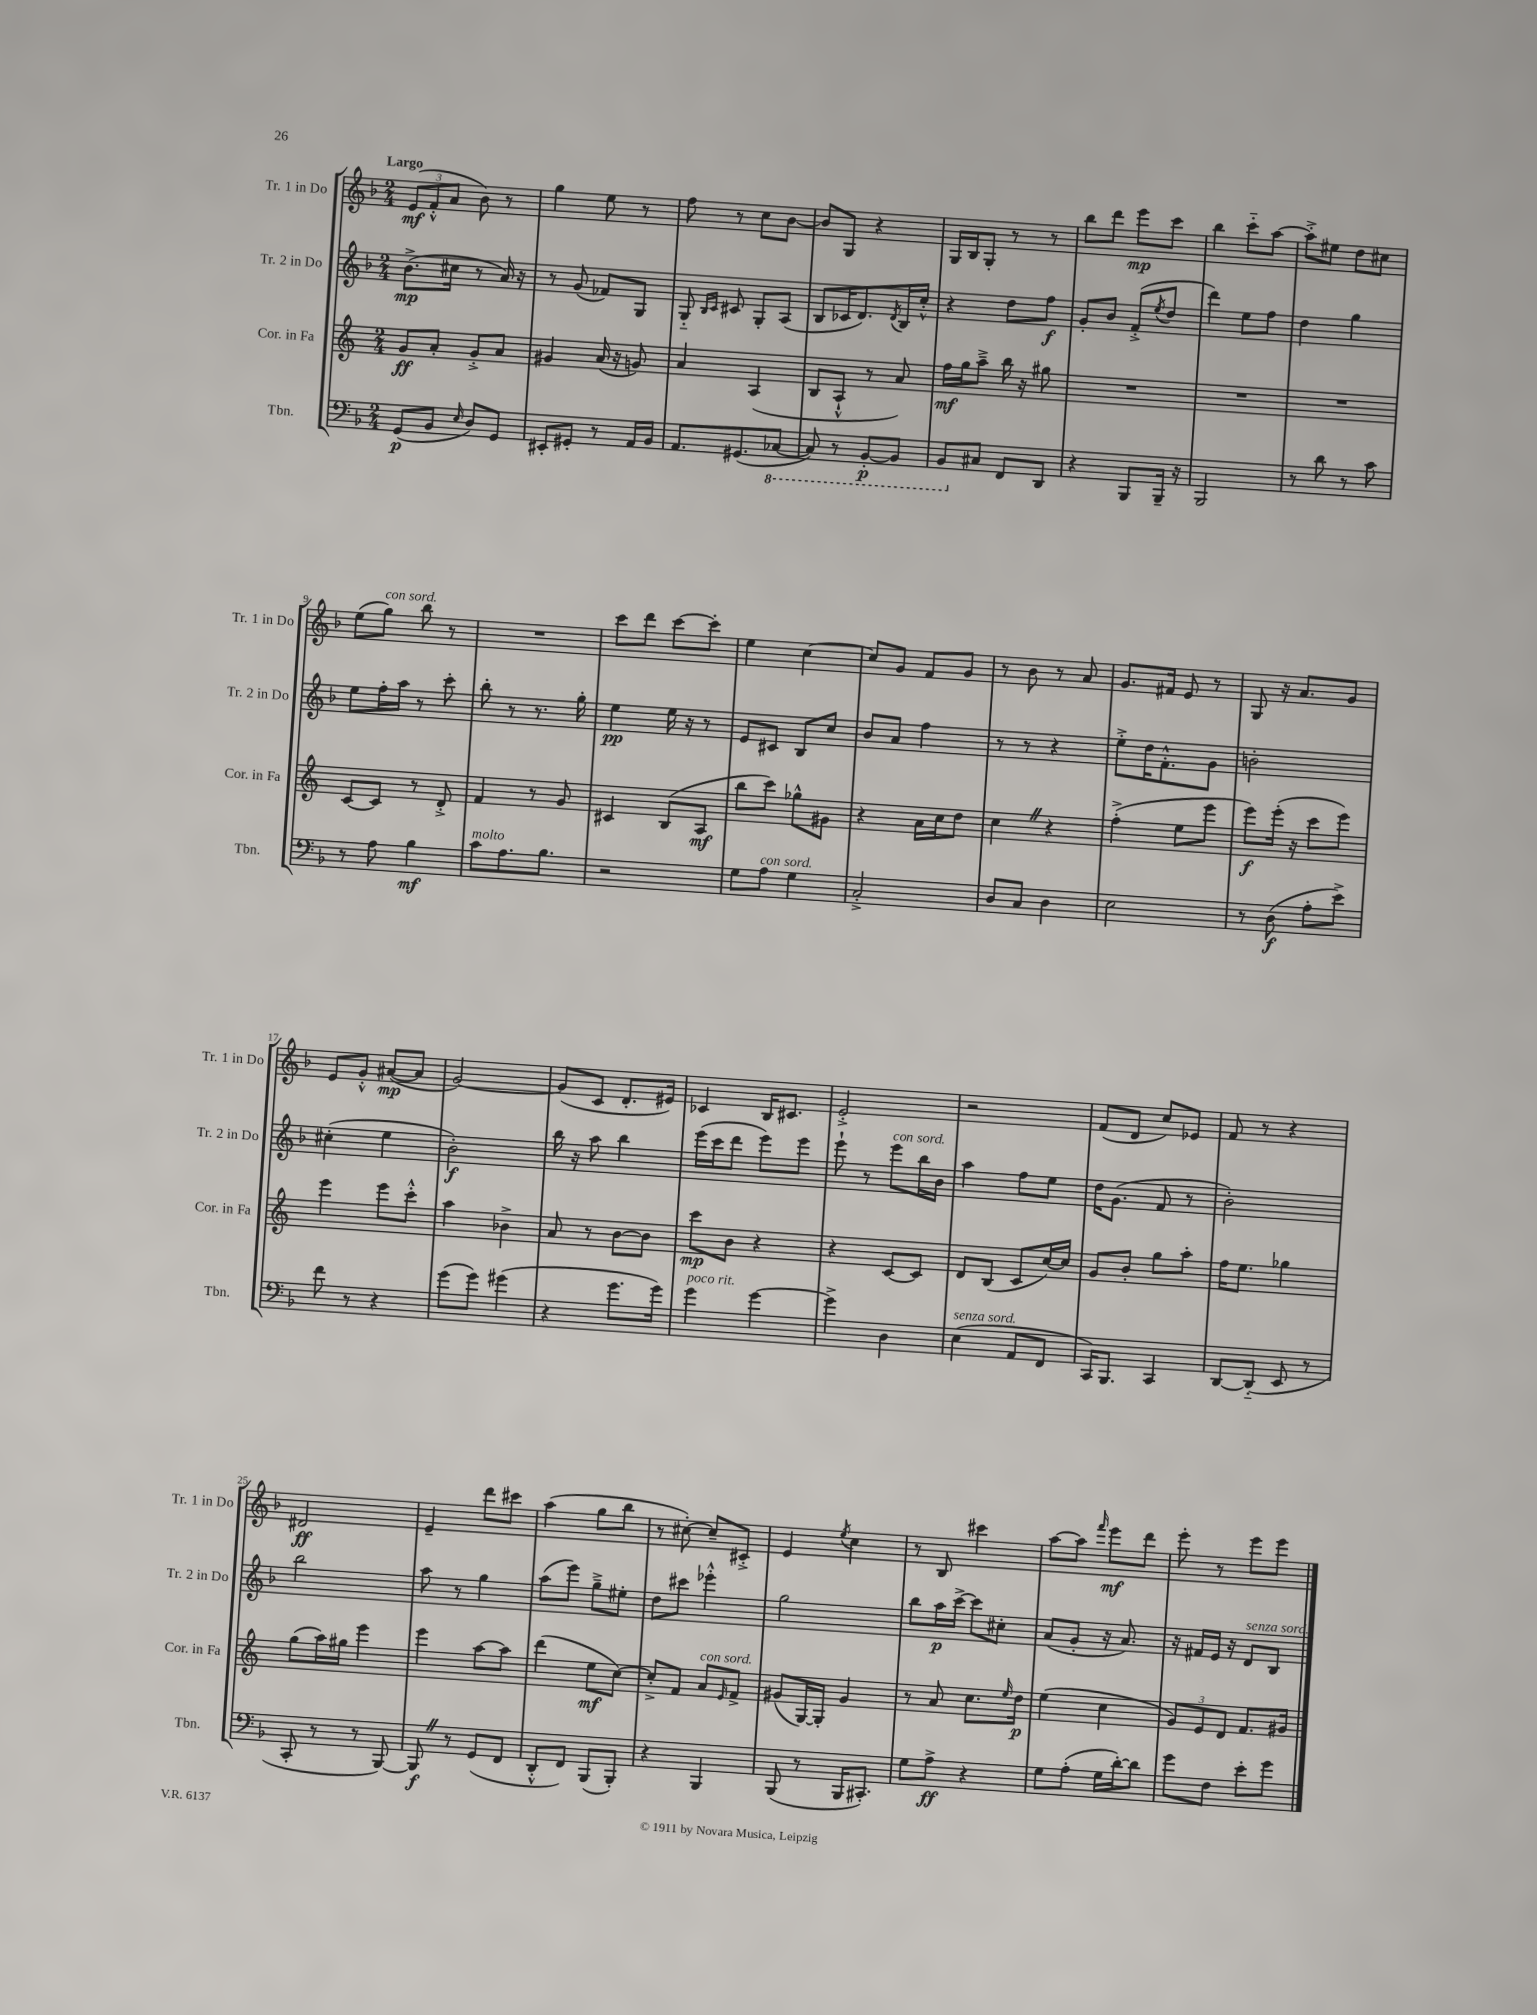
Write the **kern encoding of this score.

**kern	**kern	**kern	**kern
*staff4	*staff3	*staff2	*staff1
*clefF4	*clefG2	*clefG2	*clefG2
*k[b-]	*k[]	*k[b-]	*k[b-]
*M2/4	*M2/4	*M2/4	*M2/4
(8GG/L	8g/L	(8.b-^\L	(12e/L
.	.	.	12f'^^/
8BB-/J	8a'/J	.	.
.	.	.	12a/J
.	.	16cc#\Jk	.
16qqE/	.	.	.
8D/L)	8g'^/L	8r	8b-\)
8GG/J	8a/J	16a/)	8r
.	.	16r	.
=	=	=	=
8EE#'/L	4g#/	8r	4gg\
8GG#'/J	.	(8g/	.
8r	(16a/	8f-/L)	8ee\
.	16r	.	.
16AA/LL	8g/)	8G/J	8r
16BB-/JJ	.	.	.
=	=	=	=
8.AA/L	4a/	8G'~/	8ff\
.	.	16qqB-/LL	.
.	.	16qqc/JJ	.
.	.	8c#/	8r
(8.GG#/	.	.	.
.	(4A/	8G'/L	8cc\L
[8CC-/J	.	(8A/J	[8b-\J
=	=	=	=
8CC-/])	8B/L	8B-/L	8b-/]L
8r	8A`^^/J	16c-/K	8G/J
.	.	8.d/)	.
[8BBB-'/L	8r	.	4r
.	.	8qd/	.
8BBB-/]J	8a/)	16B-/L	.
.	.	16cc'^^/JJ	.
=	=	=	=
8BBB-/L	16ff\LL	4r	16G/LL
.	16gg\J	.	16B-/J
8C#/J	8aa~^\J	.	8G'/J
8FF/L	16bb\	8dd\L	8r
.	16r	.	.
8DD/J	8gg#\	8ff\J	8r
=	=	=	=
4r	2r	8g'/L	8bb-\L
.	.	8b-/J	8ddd\J
8BBB-/L	.	(8f'^/L	8eee\L
.	.	8qee/	.
16BBB-~/Jk	.	8dd/J	8ccc\J
16r	.	.	.
=	=	=	=
2BBB-/	2r	4ddd\)	4bb-\
.	.	8ee\L	8ccc'~\L
.	.	8ff\J	[8aa\J
=	=	=	=
8r	2r	4dd\	8aa'^\]L
8d\	.	.	8ee#\J
8r	.	4gg\	8dd\L
8c\	.	.	8cc#\J
=	=	=	=
8r	[8c/L	8ee\L	(8ee\L
8A\	8c/]J	16ff'\L	8gg\J)
.	.	16aa\JJ	.
4B-\	8r	8r	8bb-\
.	8d'^/	8ccc'\	8r
=	=	=	=
8c\L	4f/	8bb-'\	2r
8.A\	.	8r	.
.	8r	8.r	.
8.B-\J	.	.	.
.	8g/	.	.
.	.	16gg'\	.
=	=	=	=
2r	4c#/	4ee\	8ccc\L
.	.	.	8ddd\J
.	(8B/L	16ee\	[8ccc\L
.	.	16r	.
.	8A/J	8r	8ccc'\]J
=	=	=	=
8G\L	8bb\L	8e/L	4ee\
8A\J	8ccc\J)	8c#/J	.
4G\	8gg-^^\L	8B-/L	[4cc\
.	8g#\J	8cc/J	.
=	=	=	=
2C'^/	4r	8b-/L	8cc/]L
.	.	8a/J	8g/J
.	16a\LL	4ff\	8f/L
.	16cc\J	.	.
.	8dd\J	.	8g/J
=	=	=	=
8D/L	4cc\	8r	8r
8C/J	.	8r	8b-\
4D\	4r	4r	8r
.	.	.	8a/
=	=	=	=
2E\	(4ff'^\	8ee'^\L	8.g/L
.	.	16dd\K	.
.	.	8.f'^^\	16f#/Jk
.	8ee\L	.	8e/
.	8eee\J	8g\J	8r
=	=	=	=
8r	8eee\L)	2b'\	8G/
(8D\	(16eee'\Jk	.	16r
.	16r	.	8.a/L
8A'\L	8ccc\L	.	.
8e^\J)	8eee\J)	.	8g/J
=	=	=	=
8f\	4eee\	(4cc#'\	8e/L
8r	.	.	8g'^^/J
4r	8eee\L	4ee\	([8a#/L
.	8ccc'^^\J	.	8a#/]J
=	=	=	=
(8g\L	4aa\	2b-'\)	[2g/)
8g\J)	.	.	.
(4g#\	4b-^\	.	.
=	=	=	=
4r	8a/	16bb-\	(8g/]L
.	.	16r	.
.	8r	8aa\	8c/J
8.g\L	[8b\L	4bb-\	8.d'/L
.	8b\]J	.	.
16g\Jk)	.	.	16e#/Jk)
=	=	=	=
4g\	8ccc\L	(16eee\LL	4c-/
.	.	16ccc\J	.
.	8b\J	8ddd\J	.
[4g\	4r	8eee\L)	16B-/LK
.	.	.	8.c#/J
.	.	8eee\J	.
=	=	=	=
4g^\]	4r	8eee`\	2e'^/
.	.	8r	.
4D\	[8c/L	8eee\L	.
.	8c/]J	16bb-\L	.
.	.	16b-\JJ	.
=	=	=	=
(4E\	8d/L	4aa\	2r
.	(8B/J	.	.
8AA/L	8c/L	8ff\L	.
8FF/J	[16cc/L)	8ee\J	.
.	16cc/]JJ	.	.
=	=	=	=
16CC/LK)	8g/L	16dd\LK	(8f/L
8.BBB-/J	.	(8.g\J	.
.	8b'/J	.	8d/J
4CC/	8gg\L	8f/	8cc/L)
.	8aa'\J	8r	8e-/J
=	=	=	=
[8DD/L	16ff\LK	2b-'\)	8f/
.	8.ee\J	.	.
(8DD'~/]J	.	.	8r
8EE/	4gg-\	.	4r
8r	.	.	.
=	=	=	=
8CC'/	(8gg\L	2bb-\	2d#/
8r	16aa\L)	.	.
.	16gg#\JJ	.	.
8r	4eee\	.	.
[8BBB-/)	.	.	.
=	=	=	=
8BBB-/]	4eee\	8aa\	4e~/
8r	.	8r	.
(8GG/L	[8aa\L	4gg\	8ddd\L
8FF/J	8aa\]J	.	8ccc#\J
=	=	=	=
8DD'^^/L	(4ddd\	(8aa\L	(4aa\
8FF/J)	.	8eee\J)	.
(8BBB-/L	8ee\L	8gg~^\L	8gg\L
8BBB-'/J)	[8cc\J)	8ee#'\J	8bb-\J
=	=	=	=
4r	8cc'^/]L	8dd\L	8r
.	8f/J	8ccc#\J	[8cc#'\)
4BBB-/	8a/L	4eee-'^^\	8cc#~/]L
.	16qqe/	.	.
.	8f^/J	.	8c#'^/J
=	=	=	=
(8BBB-/	(8g#/L	2gg\	4e/
8r	[16G/L)	.	.
.	16G'/]JJ	.	.
.	.	.	8qee/
16BBB-/LK	4g#/	.	4cc\
8.CC#'/J)	.	.	.
=	=	=	=
8G\L	8r	8bb-\L	8r
8A^\J	8a/	16aa\L	8B-/
.	.	[16ccc^\JJ	.
4r	8.cc\L	8ccc\]L	4ccc#\
.	.	8cc#'\J	.
.	16qqee/	.	.
.	16dd\Jk	.	.
=	=	=	=
8G\L	(4ee\	(8a/L	[8aa\L
(8A'\J	.	8g'/J	8aa\]J
.	.	.	16qqfff/
16G\LL	4cc\	16r	8eee\L
[16d'\J)	.	8.a/)	.
8d\]J	.	.	8ddd\J
=	=	=	=
8g\L	12g/L)	16r	8eee'\
.	.	16f#/LL	.
.	12e/	.	.
8F\J	.	16e/JJ	8r
.	12d/J	.	.
.	.	16r	.
8e'\L	8.f/L	8d/L	8eee\L
8g\J	.	8B-/J	8eee\J
.	16g#/Jk	.	.
==	==	==	==
*-	*-	*-	*-
